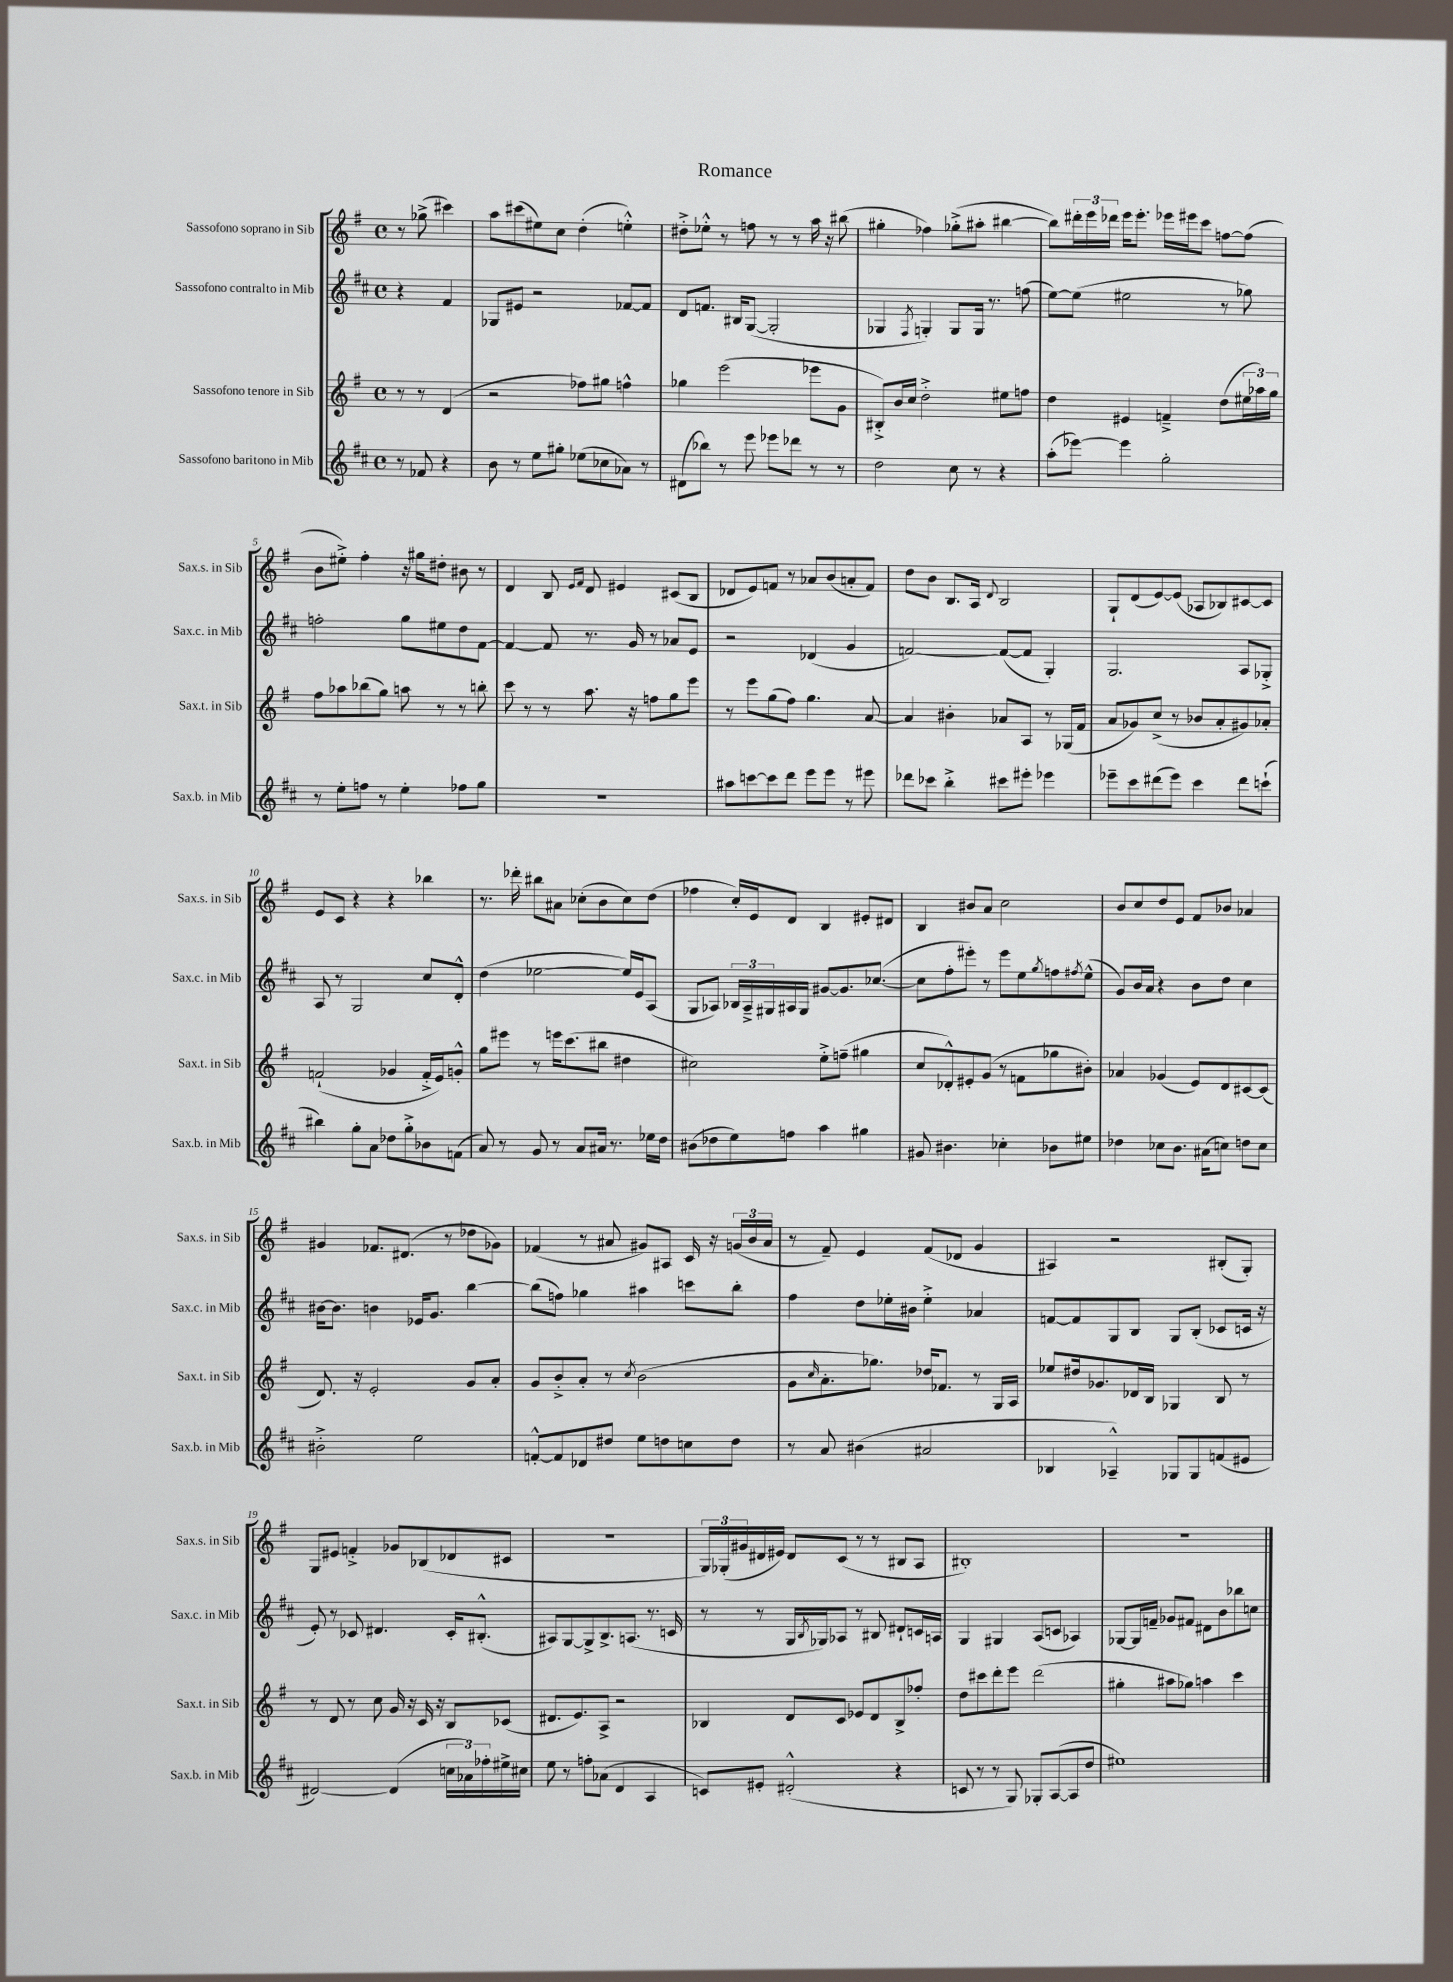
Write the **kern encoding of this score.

**kern	**kern	**kern	**kern
*part4	*part3	*part2	*part1
*staff4	*staff3	*staff2	*staff1
*I"Sassofono baritono in Mib	*I"Sassofono tenore in Sib	*I"Sassofono contralto in Mib	*I"Sassofono soprano in Sib
*I'Sax.b. in Mib	*I'Sax.t. in Sib	*I'Sax.c. in Mib	*I'Sax.s. in Sib
*clefG2	*clefG2	*clefG2	*clefG2
*k[f#c#]	*k[f#]	*k[f#c#]	*k[f#]
*M4/4	*M4/4	*M4/4	*M4/4
*met(c)	*met(c)	*met(c)	*met(c)
=	=	=	=
8r	8r	4r	8r
8f-X/	8r	.	(8gg-X^\
4r	(4d/	4f#/	4ccc#X\)
=1	=1	=1	=1
8b\	2r	8G-X/L	8aa\L
8r	.	8e#X/J	(8ccc#X\
8ee\L	.	2r	8ee#X\)
8gg#X'\J	.	.	8cc\J
(8ee-X\L	8ff-X\L)	.	(4dd'\
8cc-X\	8gg#X\J	.	.
8a-X\J)	4ffn^^\	[8f-X/L	4een'^^\)
8r	.	8f-/J]	.
=2	=2	=2	=2
(8d#X\L	4gg-X\	8d/L	8dd#X'^\L
8bb-X\J)	.	8.fn/J	8ee-X'^^\J
8r	(2eee\	.	8r
.	.	16B#X/KL	.
8eee\	.	([8G/J	8ffn\
8eee-X\L	.	2G'/]	8r
8ddd-X\J	.	.	8r
8r	8eee-X\L	.	16aa\
.	.	.	16r
8r	8g\J	.	(8bb#X\
=3	=3	=3	=3
2dd\	8B#X'^/L)	4G-X/	4gg#X'\
.	16b/L	.	.
.	16cc/JJ	.	.
.	.	8qF#/	.
.	2dd'^\	4Gn'/)	4ff-X\)
8cc#\	.	8G/L	(8gg-X'^\L
8r	.	16G/Jk	8aa#X'\J
.	.	8.r	.
4r	8ee#X\L	.	[4bb#X\
.	8ffn\J	(8ffn\	.
=4	=4	=4	=4
(8aa'\L	4dd\	[8ee\L)	8bb#\L])
[8eee-X\J)	.	(8ee\J]	24ddd#X'\L
.	.	.	24eee\
.	.	.	24ddd-X\JJ
4eee-\]	4e#X/	2ee#X\	16eee\KL
.	.	.	8.eee'\J
2gg'\	4fn~^/	.	16eee-X\LL
.	.	.	16eee#X\J
.	.	.	8ccc\J
.	(8dd\L	8r	[8ffn\L
.	24ee#X\L	8gg-X\)	(8ff\J]
.	24aa-X\)	.	.
.	24gg\JJ	.	.
!!LO:LB:g=z
=5	=5	=5	=5
8r	8ff#\L	2ffn'\	8b\L
8ee'\L	8aa-X\	.	8ee#X'^\J)
8ffn\J	(8bb-X\	.	4ff#'\
8r	8gg\J)	.	.
4ee'\	8aan\	8gg\L	16r
.	.	.	16gg#X\KL
.	8r	8ee#X\	8dd#X'\J
8ff-X\L	8r	8dd\	8b#X\
8gg\J	8bbn'\	[8f#\J	8r
=6	=6	=6	=6
1r	8ccc\	4f#/_	4d/
.	8r	.	.
.	8r	8f#/]	8B/
.	.	.	16qqe/LL
.	.	.	16qqf#/JJ
.	8.aa\	8.r	8d/
.	.	.	4e#X/
.	16r	16g/	.
.	8ffn\L	8r	.
.	8gg\	8a-X/L	(8c#X/L
.	8eee\J	8e/J	8B/J
=7	=7	=7	=7
8aa#X\L	8r	2r	8d-X/L
[8cccn\	8eee\L	.	8e/)
8ccc\]	(8gg\	.	8fn/J
8ddd\J	8ff#\J)	.	8r
8eee\L	4.gg\	(4d-X/	8a-X/L
8eee\J	.	.	(8b/
8r	.	4g/	8an'/
8eee#X\	[8a/	.	8f/J)
=8	=8	=8	=8
8ddd-X\L	4a/]	[2fn/)	8dd\L
8ccc-X\J	.	.	8b\J
4bb'^\	4b#X'\	.	8.B/L
.	.	.	16A/Jk
.	.	.	8qqd/
8ccc#X\L	8a-X/L	(8f/L_	2B/
8eee#X'\J	8A/J	8f/J]	.
4eee-X\	8r	4G'/)	.
.	(16G-X/LL	.	.
.	16f#/JJ	.	.
=9	=9	=9	=9
8eee-X~\L	8a/L	2.G/	8G`/L
8ccc#\	8g-X/)	.	(8d/
(8ddd#X\	(8cc^/J	.	[8e/)
8eee-\J)	8r	.	(8e/J]
4ccc#\	8b-X/L	.	8A-X/L
.	8a'/	.	8B-X/)
8ddd#\L	8g#X/)	8A/L	[8c#X/
(8cccn`\J	8a-X'/J	8G-X'^/J	8c#/J]
!!LO:LB:g=z
=10	=10	=10	=10
4bb#X\)	(2fn`/	8A/	8e/L
.	.	8r	8c/J
8gg'\L	.	2G/	4r
8a\J	.	.	.
8dd-X\L	4g-X/	.	4r
8gg'^\	.	.	.
8b-X\	16f'^/LL	8cc#/L	4bb-X\
.	16e/J)	.	.
(8fn\J	8gn'^^/J	8d'^^/J	.
=11	=11	=11	=11
8a/)	8gg\L	(4dd\	8.r
8r	8eee#X\J	.	.
.	.	.	16ddd-X'\
8g/	8r	[2ee-X\	8bb#X\L
8r	16eeen\KL	.	8a#X\J
.	(8.ccc\	.	.
8a/L	.	.	(8cc-X'\L
16a#X/Jk	8bb#X\J	.	8b\
8.r	.	.	.
.	4dd#X\	16ee-/LL])	8cc-\)
.	.	16e/J	.
16ee-X\LL	.	(8A/J	(8dd\J
16dd\JJ	.	.	.
=12	=12	=12	=12
(8b#X\L	2cc#X\)	8G/L	4ff-X\
8dd-X\	.	8A-X/J)	.
8ee\)	.	24B-X/LL	16cc'/LL)
.	.	24A-~^/	.
.	.	.	16e/J
.	.	24G#X/	.
8ffn\J	.	16A#X/	8d/J
.	.	16G#/JJ	.
4aa\	8ee'^\L	[8g#X/L	4B/
.	(8ffn~\J	8.g#/]	.
4gg#X\	4gg#X\	.	8e#X'/L
.	.	([8.cc-X/J	.
.	.	.	8d#X/J
=13	=13	=13	=13
8g#X/	8cc/L	8cc-\L]	4B/
4.b#X\	8d-X'^^/)	8ff#'\	.
.	8e#X'/	8eee#X'\J)	8b#X/L
.	(8g/J	8r	8a/J
4cc-X'\	8r	8eee#\L	2cc\
.	8fn\L	8ee\	.
.	.	8qgg/	.
8b-X\L	8gg-X\	8ffn\	.
.	.	8qff#X/	.
8ee#X\J	8b#X'\J)	(8ee^^\J	.
=14	=14	=14	=14
4dd-X\	4a-X/	8g/L)	8b/L
.	.	16b/L	8cc/
.	.	16a/JJ	.
8cc-X\L	(4g-X/	4r	8dd/
8.b\J	.	.	8e/J
.	8e/L)	8b\L	8f#/L
(16a#X\KL	.	.	.
8ccn\J)	8d/	8dd\J	8b-X/J
8ddn\L	[8c#X/	4cc#\	4a-X/
8cc\J	(8c#/J]	.	.
!!LO:LB:g=z
=15	=15	=15	=15
2b#X'^\	8.d/)	[16b#X\KL	4g#X/
.	.	8.b#\J]	.
.	16r	.	.
.	2e'/	4bn\	8.f-X/L
.	.	.	(8.d#X/J
2ee\	.	16e-X/KL	.
.	.	8.g/J	.
.	.	.	8r
.	8g/L	[4bb\	8dd-X\L
.	8a'/J	.	8g-X\J)
=16	=16	=16	=16
[8fn'^^/L	8g/L	(8bb\L]	(4f-X/
8f/]	8b'^/	8ffn\J)	.
8d-X/	8a'/J	4gg-X\	8r
8dd#X/J	8r	.	8a#X/
.	8qcc/	.	.
8ee\L	(2b\	4aa#X\	8g#X/L)
8ddn\	.	.	8A#X/J
8ccn\	.	8cccn\L	16c/
.	.	.	16r
8dd\J	.	8bb'\J	(24gn/LL
.	.	.	24b/
.	.	.	24a#/JJ
=17	=17	=17	=17
8r	8g\L	4ff#\	8r
.	16qqcc/	.	.
8a/	8.a'\	.	8f#~/)
(4b#X\	.	8dd\L	4e/
.	8.gg-X\J)	.	.
.	.	16ee-X'\L	.
.	.	16b#X\JJ	.
2a#X/	16dd-X/KL	4ee-'^\	(8f#/L
.	8.f-X/J	.	.
.	.	.	8d-X/J
.	8r	4a-X/	4g/
.	16G/LL	.	.
.	16A/JJ	.	.
=18	=18	=18	=18
4B-X/	8ee-X/L	[8fn/L	4A#X/)
.	16dd#X/k	8f/]	.
.	8.g-X/	.	.
4A-X~^^/)	.	8G/	2r
.	16d-X/L	8B/J	.
.	16B/JJ	.	.
8G-X/L	4G-X/	8G/L	.
8G-/	.	(8B'/J	.
(8fn/	8B/	8c-X/L	(8B#X'/L
8e#X/J	8r	16cn/Jk	8G'/J)
.	.	16r	.
!!LO:LB:g=z
=19	=19	=19	=19
[2d#X/)	8r	8e'/)	8G/L
.	8d/	8r	8e#X/J
.	8r	8c-X/	4fn'^/
.	8cc\	4.d#X/	.
(4d#/]	16g/	.	8g-X/L
.	16r	.	.
.	16c/	.	(8B-X/
.	16r	.	.
24ccn\LL	8B/L	16c-'/KL	8d-X/
24a-X\)	.	.	.
.	.	(8.B#X'^^/J	.
24ff-X'\	.	.	.
16ee#X^\	(8c-X/J	.	8c#X/J
16cc#X\JJ	.	.	.
=20	=20	=20	=20
8ee\	8.d#X/L	8A#X/L)	1r
8r	.	[8G/	.
.	8.e/)	.	.
8ffn'\L	.	8G^/]	.
(8a-X\J	8A^/J	8.B^/	.
4d/	2r	.	.
.	.	(8.An/J	.
4A/	.	8.r	.
.	.	16cn/	.
=21	=21	=21	=21
8cn/L)	4B-X/	8r	24G/LL)
.	.	.	(24G-X'/
.	.	.	24g#X/
8e#X'/J	.	8r	16d#X/
.	.	.	16e#X/JJ)
(2d#X'^^/	8d/L	16G/LL	8d#/L
.	.	8qB/	.
.	.	16G-X/J)	.
.	8c/J	8A-X/J	(8c/J
.	8e-X/L	8r	8r
.	8d/	8B#X/	8r
4r	8B-^/	8d#X`/L	8B#X/L
.	8ff-X'/J	16cn/L	8A/J
.	.	16An/JJ	.
=22	=22	=22	=22
8cn/	8dd\L	4G/	1B#X')
8r	8ccc#X\	.	.
8r	8ddd'\	4G#X/	.
8G/)	8eee\J	.	.
8G-X'/L	(2ddd\	(8A/L	.
([8A/	.	8cn/J	.
8A/]	.	4A-X/)	.
8dd/J	.	.	.
=23	=23	=23	=23
1ee#X)	4gg#X'\	[8G-X/L	1r
.	.	16G-/L]	.
.	.	16fn~/JJ	.
.	8aa#X\L	8g-X/L	.
.	8gg-X\J)	8f#X/J	.
.	4aan\	8d#X\L	.
.	.	8b\	.
.	4ccc\	8bb-X\	.
.	.	8ccn\J	.
==	==	==	==
*-	*-	*-	*-
